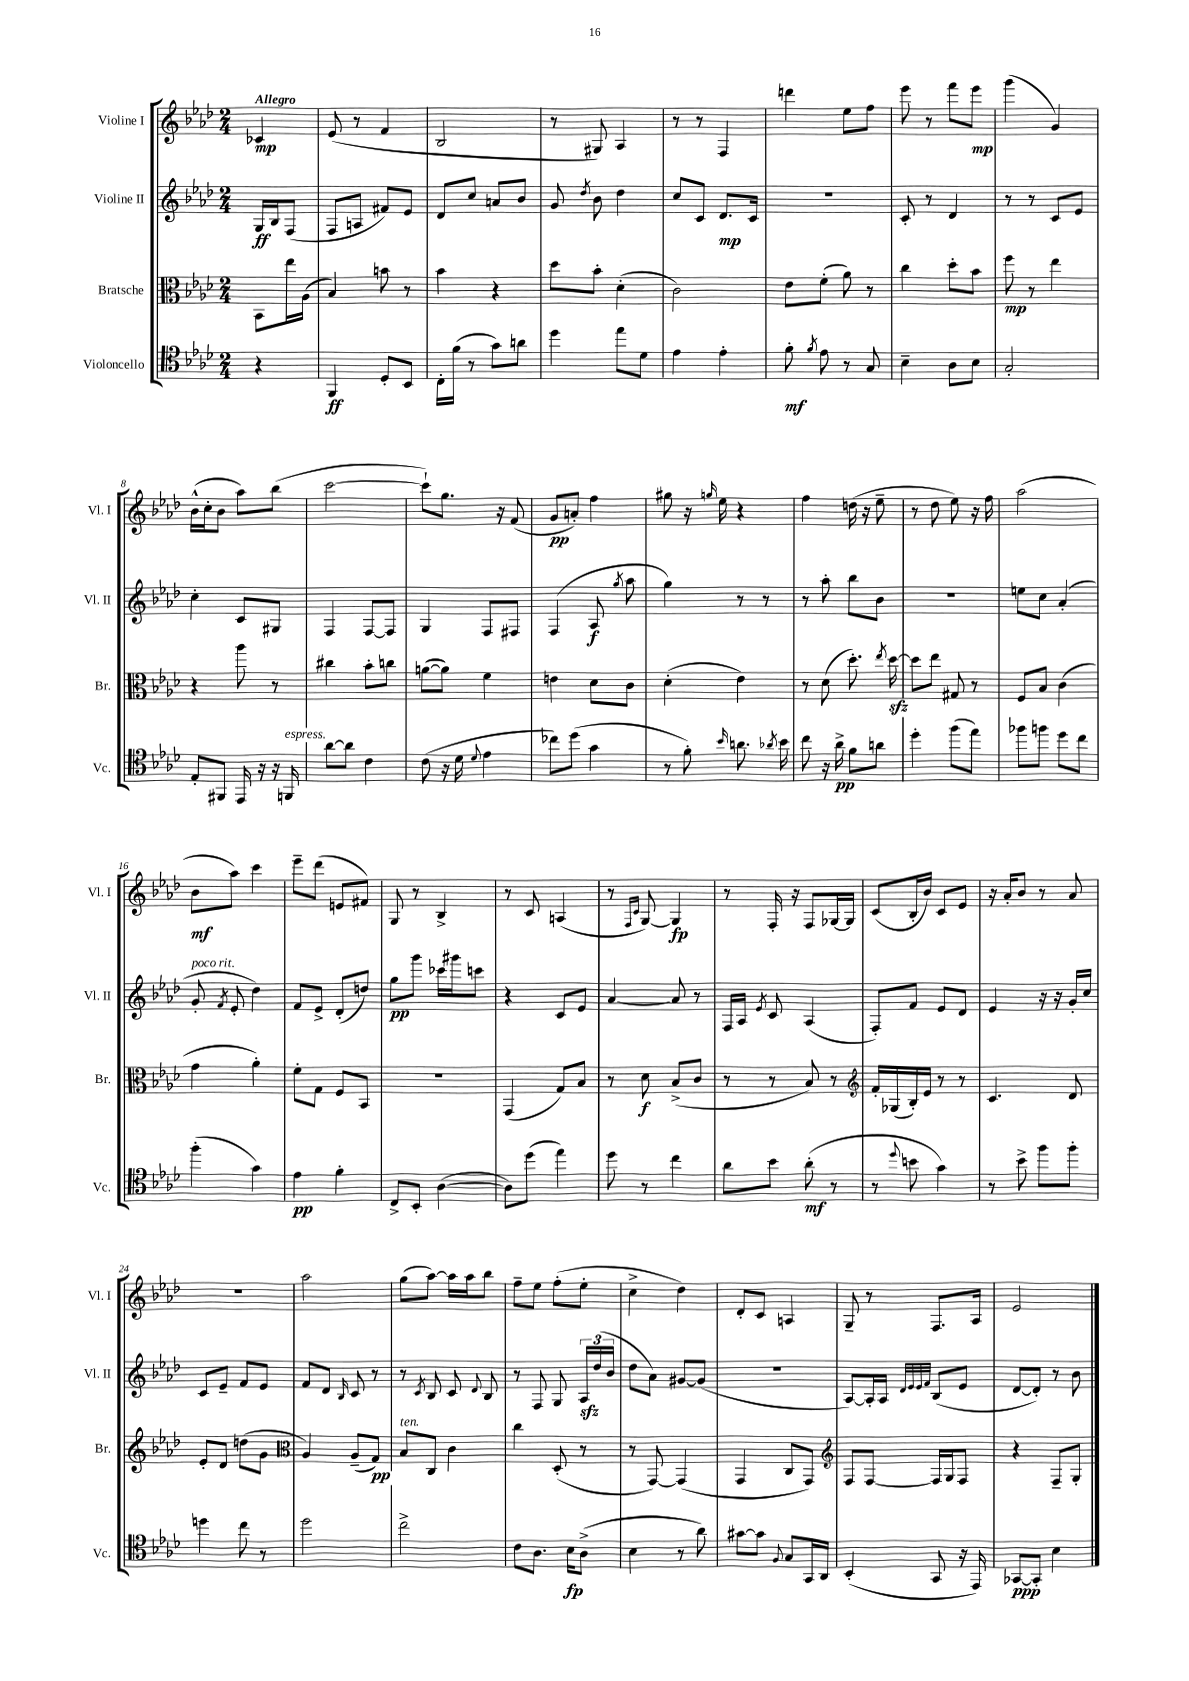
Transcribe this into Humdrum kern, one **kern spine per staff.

**kern	**kern	**kern	**kern
*staff4	*staff3	*staff2	*staff1
*clefC4	*clefC3	*clefG2	*clefG2
*k[b-e-a-d-]	*k[b-e-a-d-]	*k[b-e-a-d-]	*k[b-e-a-d-]
*M2/4	*M2/4	*M2/4	*M2/4
4r	8BB-\L	16G/LL	4c-/
.	.	16B-/J	.
.	16ee-\L	(8F/J	.
.	(16A-\JJ	.	.
=	=	=	=
4FF/	4B-/)	8F/L	(8e-/
.	.	8A/J	8r
8D-'/L	8b\	8f#/L)	4f/
8BB-/J	8r	8e-/J	.
=	=	=	=
16C'\LL	4b-\	8d-/L	2B-/
(16f\JJ	.	.	.
8r	.	8cc/J	.
8g\L)	4r	8a/L	.
8a\J	.	8b-/J	.
=	=	=	=
4dd-\	8dd-\L	8g/	8r
.	.	8qdd-/	.
.	8b-'\J	8b-\	8G#/)
8ee-\L	(4d-'\	4dd-\	4A-/
8d-\J	.	.	.
=	=	=	=
4e-\	2c\)	8cc/L	8r
.	.	8c/J	8r
4e-'\	.	8.d-/L	4F/
.	.	16c/Jk	.
=	=	=	=
8f'\	8e-\L	2r	4ddd\
8qf/	.	.	.
8e-\	(8f'\J	.	.
8r	8a-\)	.	8ee-\L
8G/	8r	.	8ff\J
=	=	=	=
4B-~\	4cc\	8c'/	8eee-\
.	.	8r	8r
8A-\L	8dd-'\L	4d-/	8fff\L
8B-\J	8b-\J	.	8eee-\J
=	=	=	=
2G'/	8ff\	8r	(4ggg\
.	8r	8r	.
.	4ee-\	8c/L	4g/)
.	.	8e-/J	.
=	=	=	=
8E-'/L	4r	4cc'\	(16b-^^\LL
.	.	.	16cc'\J
8FF#/J	.	.	8b-\J
16EE-/	8aa-\	8c/L	8aa-\L)
16r	.	.	.
16r	8r	8G#/J	(8bb-\J
16FF/	.	.	.
=	=	=	=
[8a-\L	4cc#\	4F/	[2ccc\
8a-\]J	.	.	.
4c\	8b-'\L	[8F/L	.
.	8cc\J	8F/]J	.
=	=	=	=
(8c\	([8a\L	4G/	8ccc`\]L)
16r	8a\]J)	.	8.gg\J
16d-\	.	.	.
8qqd-/	.	.	.
4e-\	4f\	8F/L	.
.	.	.	16r
.	.	8F#/J	(8f/
=	=	=	=
8cc-\L)	4e\	(4F/	8g/L
(8dd-\J	.	.	8a'/J)
4g\	8d-\L	8A-/	4ff\
.	.	8qgg/	.
.	8c\J	8aa-\	.
=	=	=	=
8r	(4d-'\	4gg\)	8gg#\
8f'\)	.	.	16r
.	.	.	16qqgg/
.	.	.	16ee-\
16qqb-/	.	.	.
8.a\	4e-\)	8r	4r
.	.	8r	.
8qa-/	.	.	.
16b-\	.	.	.
=	=	=	=
8cc\	8r	8r	4ff\
16r	(8d-\	8aa-'\	.
16a-^\	.	.	.
8f\L	8.dd-'\)	8bb-\L	(16dd\
.	.	.	16r
8a\J	.	8b-\J	8ee-~\
.	8qee-/	.	.
.	[16dd-\	.	.
=	=	=	=
4dd-'\	8dd-\]L	2r	8r
.	8ee-\J	.	8dd-\
(8ff\L	8G#/	.	8ee-\)
8ee-\J)	8r	.	16r
.	.	.	16ff\
=	=	=	=
8ff-\L	8F/L	8ee\L	(2aa-\
8ff\J	8B-/J	8cc\J	.
8dd-\L	(4c\	(4a-'/	.
8cc\J	.	.	.
=	=	=	=
(4ff'\	4g\	8g'/	8b-\L
.	.	8qf/	.
.	.	8e-'/	8aa-\J)
4g\)	4a-'\)	4dd-\)	4ccc\
=	=	=	=
4e-\	8f'\L	8f/L	8eee-~\L
.	8G\J	8e-^/J	(8ddd-\J
4f'\	8F/L	(8d-'/L	8e/L
.	8BB-/J	8dd/J)	8f#/J)
=	=	=	=
8C^/L	2r	8gg\L	8G/
8BB-'/J	.	8ggg\J	8r
([4A-\	.	16ccc-\LL	4B-^/
.	.	16ggg#\J	.
.	.	8ccc\J	.
=	=	=	=
8A-\]L)	(4GG/	4r	8r
(8dd-\J	.	.	8c/
4ee-\)	8G/L)	8c/L	(4A/
.	8B-/J	8e-/J	.
=	=	=	=
8dd-\	8r	[4a-/	8r
.	.	.	16qqF/LL
.	.	.	16qqc/JJ
8r	8d-\	.	[8G/)
4cc\	(8B-^/L	8a-/]	4G/]
.	8c/J	8r	.
=	=	=	=
8a-\L	8r	16F/LL	8r
.	.	16A-/JJ	.
.	.	8qe-/	.
8b-\J	8r	8c/	16F'/
.	.	.	16r
(8a-'\	8B-/)	(4A-/	8F/L
8r	8r	.	[16G-/L
.	.	.	16G-/]JJ
=	=	=	=
*	*clefG2	*	*
8r	16f'/LL	8F'/L)	(8c/L
.	(16G-/	.	.
8qqdd-/	.	.	.
8b\	16B-'/)	8f/J	16B-'/L
.	16e-/JJ	.	16b-/JJ)
4g\)	8r	8e-/L	8c/L
.	8r	8d-/J	8e-/J
=	=	=	=
8r	4.c/	4e-/	16r
.	.	.	16a-'/LK
8b-^\	.	.	8b-/J
8ff\L	.	16r	8r
.	.	16r	.
8ff'\J	8d-/	16g'/LL	8a-/
.	.	16cc/JJ	.
=	=	=	=
4dd\	8e-'/L	8c/L	2r
.	8d-/J	8e-~/J	.
8cc\	(8dd\L	8f/L	.
8r	8g\J	8e-/J	.
=	=	=	=
*	*clefC3	*	*
2dd-\	4A-/)	8f/L	2aa-\
.	.	8d-/J	.
.	.	16qqB-/	.
.	(8A-~/L	8c/	.
.	8G/J)	8r	.
=	=	=	=
2cc^\	8B-/L	8r	(8gg\L
.	.	8qc/	.
.	8C/J	8B-/	[8aa-\J)
.	4c\	8c/	16aa-\]LL
.	.	.	16aa-\J
.	.	8qqd-/	.
.	.	8B-/	8bb-\J
=	=	=	=
8c\L	4cc\	8r	8ff~\L
8.A-\J	.	8F/	8ee-\J
.	(8D-'/	8G/	(8ff'\L
16B-\LK	.	.	.
(8A-^\J	8r	24A-/LL	8ee-'\J
.	.	(24dd-/	.
.	.	24b-/JJ	.
=	=	=	=
4B-\	8r	8dd-\L	4cc^\
.	[8GG/)	8a-\J)	.
8r	(4GG/]	[8g#/L	4dd-\)
8a-\)	.	(8g#/]J	.
=	=	=	=
[8g#\L	4GG/	2r	8d-'/L
8g#\]J	.	.	8c/J
8qqF/	.	.	.
8G/L	8C/L	.	4A/
16GG/L	8GG/J)	.	.
16AA-/JJ	.	.	.
=	=	=	=
*	*clefG2	*	*
(4BB-'/	8F/L	[8A-/L)	8G~/
.	[8F/J	16A-'/]L	8r
.	.	16A-/JJ	.
.	.	32qqd-/LLL	.
.	.	32qqe-/	.
.	.	32qqe-/	.
.	.	32qqf/JJJ	.
8GG/	16F/]LL	(8B-/L	8.F/L
.	16G/J	.	.
16r	8F/J	8e-/J	.
16EE-/)	.	.	16A-/Jk
=	=	=	=
[8GG-/L	4r	[8d-/L	2e-/
8GG-'/]J	.	8d-'/]J)	.
4B-\	8F~/L	8r	.
.	8G'/J	8b-\	.
==	==	==	==
*-	*-	*-	*-
